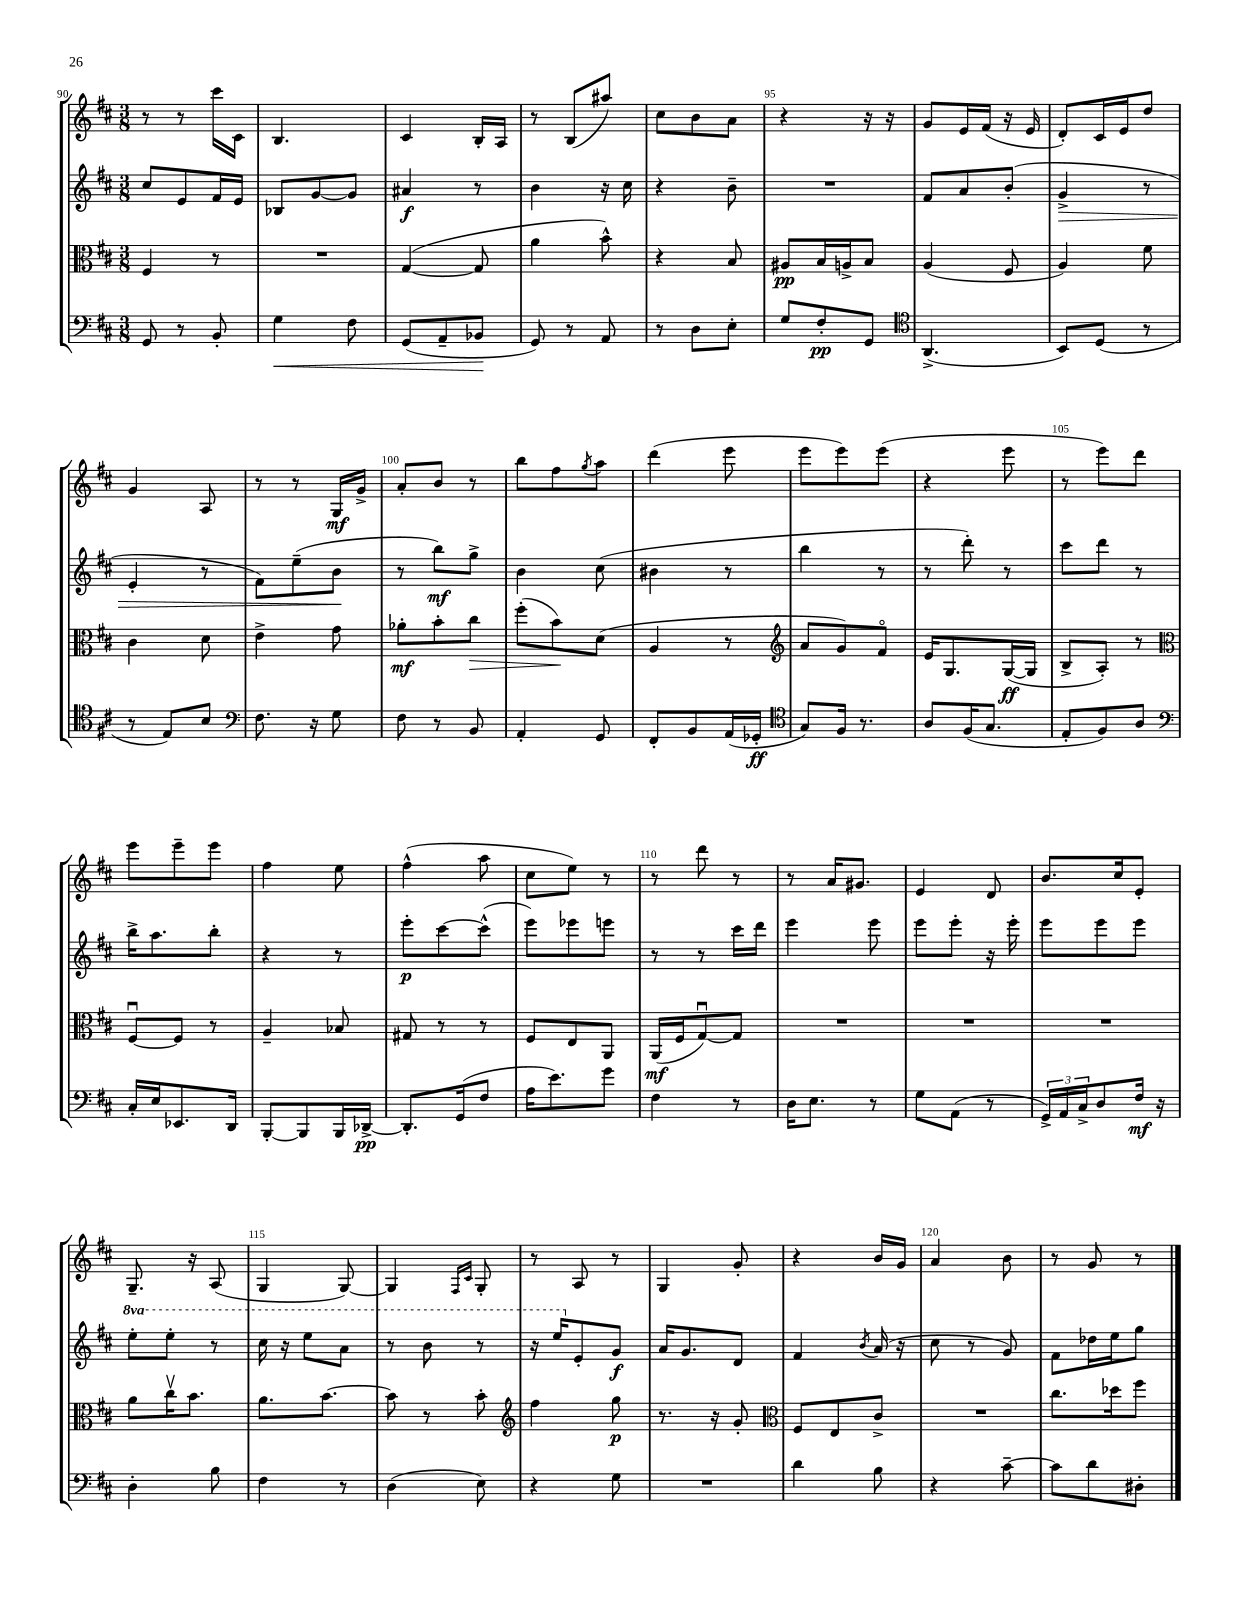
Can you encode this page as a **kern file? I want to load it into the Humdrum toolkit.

**kern	**dynam	**kern	**dynam	**kern	**dynam	**kern	**dynam
*part4	*part4	*part3	*part3	*part2	*part2	*part1	*part1
*staff4	*staff4	*staff3	*staff3	*staff2	*staff2	*staff1	*staff1
*clefF4	*	*clefC3	*	*clefG2	*	*clefG2	*
*k[f#c#]	*	*k[f#c#]	*	*k[f#c#]	*	*k[f#c#]	*
*M3/8	*	*M3/8	*	*M3/8	*	*M3/8	*
=90	=90	=90	=90	=90	=90	=90	=90
8GG/	.	4F#/	.	8cc#/L	.	8r	.
8r	.	.	.	8e/	.	8r	.
8BB'/	.	8r	.	16f#/L	.	16ccc#\LL	.
.	.	.	.	16e/JJ	.	16c#\JJ	.
=91	=91	=91	=91	=91	=91	=91	=91
!	!LO:HP:b	!	!	!	!	!	!
4G\	<	4.r	.	8B-X/L	.	4.B/	.
.	.	.	.	[8g/	.	.	.
8F#\	.	.	.	8g/J]	.	.	.
=92	=92	=92	=92	=92	=92	=92	=92
(8GG/L	.	([4G/	.	4a#X/	f	4c#/	.
8AA~/	.	.	.	.	.	.	.
8BB-X/J	.	8G/]	.	8r	.	16B'/LL	.
.	.	.	.	.	.	16A/JJ	.
.	[	.	.	.	.	.	.
=93	=93	=93	=93	=93	=93	=93	=93
8GG/)	.	4a\	.	4b\	.	8r	.
8r	.	.	.	.	.	(8B/L	.
8AA/	.	8b^^\)	.	16r	.	8aa#X/J)	.
.	.	.	.	16cc#\	.	.	.
=94	=94	=94	=94	=94	=94	=94	=94
8r	.	4r	.	4r	.	8cc#\L	.
8D\L	.	.	.	.	.	8b\	.
8E'\J	.	8B/	.	8b~\	.	8a\J	.
=95	=95	=95	=95	=95	=95	=95	=95
8G/L	.	8A#X/L	pp	4.r	.	4r	.
8F#'/	pp	16B/L	.	.	.	.	.
.	.	16An^/J	.	.	.	.	.
8GG/J	.	8B/J	.	.	.	16r	.
.	.	.	.	.	.	16r	.
=96	=96	=96	=96	=96	=96	=96	=96
*clefC4	*	*	*	*	*	*	*
(4.AA^/	.	(4A/	.	8f#/L	.	8g/L	.
.	.	.	.	8a/	.	16e/L	.
.	.	.	.	.	.	(16f#/JJ	.
.	.	8F#/	.	(8b'/J	.	16r	.
.	.	.	.	.	.	16e/	.
=97	=97	=97	=97	=97	=97	=97	=97
!	!	!	!	!	!LO:HP:b	!	!
8BB/L)	.	4A/)	.	4g^/	>	8d'/L)	.
(8D/J	.	.	.	.	.	16c#/L	.
.	.	.	.	.	.	16e/J	.
8r	.	8f#\	.	8r	.	8dd/J	.
!!LO:LB:g=z
=98	=98	=98	=98	=98	=98	=98	=98
8r	.	4c#\	.	4e'/	.	4g/	.
8E/L)	.	.	.	.	.	.	.
8B/J	.	8d\	.	8r	.	8A/	.
=99	=99	=99	=99	=99	=99	=99	=99
*clefF4	*	*	*	*	*	*	*
8.F#\	.	4e^\	.	8f#\L)	.	8r	.
.	.	.	.	(8ee~\	.	8r	.
16r	.	.	.	.	.	.	.
8G\	.	8g\	.	8b\J	.	16G/LL	mf
.	.	.	.	.	.	16g^/JJ	.
.	.	.	.	.	]	.	.
=100	=100	=100	=100	=100	=100	=100	=100
8F#\	.	8a-X'\L	mf	8r	.	8a'/L	.
8r	.	8b'\	.	8bb\L)	mf	8b/J	.
!	!	!	!LO:HP:b	!	!	!	!
8BB/	.	8cc#\J	>	8gg^\J	.	8r	.
=101	=101	=101	=101	=101	=101	=101	=101
4AA'/	.	(8ff#'\L	.	4b\	.	8bb\L	.
.	.	8b\)	.	.	.	8ff#\	.
.	.	.	.	.	.	8qgg/	.
8GG/	.	(8d\J	]	(8cc#\	.	8aa\J	.
=102	=102	=102	=102	=102	=102	=102	=102
8FF#'/L	.	4A/	.	4b#X\	.	(4ddd\	.
8BB/	.	.	.	.	.	.	.
(16AA/L	.	8r	.	8r	.	8eee\	.
16GG-X'/JJ	ff	.	.	.	.	.	.
=103	=103	=103	=103	=103	=103	=103	=103
*clefC4	*	*clefG2	*	*	*	*	*
8G/L)	.	8a/L	.	4bb\	.	8eee\L	.
16F#/Jk	.	8g/)	.	.	.	8eee\)	.
8.r	.	.	.	.	.	.	.
.	.	8f#/J	.	8r	.	(8eee\J	.
=104	=104	=104	=104	=104	=104	=104	=104
8A/L	.	16e/KL	.	8r	.	4r	.
.	.	8.G/	.	.	.	.	.
(16F#/K	.	.	.	8ddd'\)	.	.	.
8.G/J	.	.	.	.	.	.	.
.	.	([16G/L	ff	8r	.	8eee\	.
.	.	16G/JJ]	.	.	.	.	.
=105	=105	=105	=105	=105	=105	=105	=105
8E'/L	.	8B^/L	.	8ccc#\L	.	8r	.
8F#/)	.	8A'/J)	.	8ddd\J	.	8eee\L)	.
8A/J	.	8r	.	8r	.	8ddd\J	.
!!LO:LB:g=z
=106	=106	=106	=106	=106	=106	=106	=106
*clefF4	*	*clefC3	*	*	*	*	*
16C#'/LL	.	[8F#u/L	.	16bb^\KL	.	8eee\L	.
16E/J	.	.	.	8.aa\	.	.	.
8.EE-X/	.	8F#/J]	.	.	.	8eee~\	.
.	.	8r	.	8bb'\J	.	8eee\J	.
16DD/Jk	.	.	.	.	.	.	.
=107	=107	=107	=107	=107	=107	=107	=107
[8BBB'/L	.	4A~/	.	4r	.	4ff#\	.
8BBB/]	.	.	.	.	.	.	.
16BBB/L	.	8B-X/	.	8r	.	8ee\	.
[16DD-X^/JJ	pp	.	.	.	.	.	.
=108	=108	=108	=108	=108	=108	=108	=108
8.DD-'/L]	.	8G#X/	.	8eee'\L	p	(4ff#^^\	.
.	.	8r	.	[8ccc#\	.	.	.
(16GG/k	.	.	.	.	.	.	.
8F#/J	.	8r	.	(8ccc#^^\J]	.	8aa\	.
=109	=109	=109	=109	=109	=109	=109	=109
16A\KL	.	8F#/L	.	8eee\L)	.	8cc#\L	.
8.e\)	.	.	.	.	.	.	.
.	.	8E/	.	8eee-X\	.	8ee\J)	.
8g\J	.	8AA/J	.	8eeen\J	.	8r	.
=110	=110	=110	=110	=110	=110	=110	=110
4F#\	.	(16AA/LL	mf	8r	.	8r	.
.	.	16F#/J	.	.	.	.	.
.	.	[8Gu/)	.	8r	.	8ddd\	.
8r	.	8G/J]	.	16ccc#\LL	.	8r	.
.	.	.	.	16ddd\JJ	.	.	.
=111	=111	=111	=111	=111	=111	=111	=111
16D\KL	.	4.r	.	4eee\	.	8r	.
8.E\J	.	.	.	.	.	.	.
.	.	.	.	.	.	16a/KL	.
.	.	.	.	.	.	8.g#X/J	.
8r	.	.	.	8eee\	.	.	.
=112	=112	=112	=112	=112	=112	=112	=112
8G\L	.	4.r	.	8eee\L	.	4e/	.
(8AA\J	.	.	.	8eee'\J	.	.	.
8r	.	.	.	16r	.	8d/	.
.	.	.	.	16eee'\	.	.	.
=113	=113	=113	=113	=113	=113	=113	=113
24GG^/LL)	.	4.r	.	8eee\L	.	8.b/L	.
24AA/	.	.	.	.	.	.	.
24C#^/J	.	.	.	.	.	.	.
8D/	.	.	.	8eee\	.	.	.
.	.	.	.	.	.	16cc#/k	.
16F#/Jk	mf	.	.	8eee\J	.	8e'/J	.
16r	.	.	.	.	.	.	.
!!LO:LB:g=z
=114	=114	=114	=114	=114	=114	=114	=114
*	*	*	*	*8va	*	*	*
4D'\	.	8a\L	.	8eee'\L	.	8.G~/	.
.	.	16cc#v\K	.	8eee'\J	.	.	.
.	.	8.b\J	.	.	.	16r	.
8B\	.	.	.	8r	.	(8A/	.
=115	=115	=115	=115	=115	=115	=115	=115
4F#\	.	8.a\L	.	16ccc#\	.	4G/	.
.	.	.	.	16r	.	.	.
.	.	.	.	8eee\L	.	.	.
.	.	[8.b\J	.	.	.	.	.
8r	.	.	.	8aa\J	.	[8G/)	.
=116	=116	=116	=116	=116	=116	=116	=116
(4D\	.	8b\]	.	8r	.	4G/]	.
.	.	8r	.	8bb\	.	.	.
.	.	.	.	.	.	16qqF#/LL	.
.	.	.	.	.	.	16qqc#/JJ	.
8E\)	.	8b'\	.	8r	.	8G'/	.
=117	=117	=117	=117	=117	=117	=117	=117
*	*	*clefG2	*	*	*	*	*
4r	.	4ff#\	.	16r	.	8r	.
.	.	.	.	16eee/KL	.	.	.
*	*	*	*	*X8va	*	*	*
.	.	.	.	8e'/	.	8A/	.
8G\	.	8gg\	p	8g/J	f	8r	.
=118	=118	=118	=118	=118	=118	=118	=118
4.r	.	8.r	.	16a/KL	.	4G/	.
.	.	.	.	8.g/	.	.	.
.	.	16r	.	.	.	.	.
.	.	8g'/	.	8d/J	.	8g'/	.
=119	=119	=119	=119	=119	=119	=119	=119
*	*	*clefC3	*	*	*	*	*
4d\	.	8F#/L	.	4f#/	.	4r	.
.	.	8E/	.	.	.	.	.
.	.	.	.	8qb/	.	.	.
8B\	.	8c#^/J	.	(16a/	.	16b/LL	.
.	.	.	.	16r	.	16g/JJ	.
=120	=120	=120	=120	=120	=120	=120	=120
4r	.	4.r	.	8cc#\	.	4a/	.
.	.	.	.	8r	.	.	.
[8c#~\	.	.	.	8g/)	.	8b\	.
=121	=121	=121	=121	=121	=121	=121	=121
8c#\L]	.	8.cc#\L	.	8f#\L	.	8r	.
8d\	.	.	.	16dd-X\L	.	8g/	.
.	.	16dd-X\k	.	16ee\J	.	.	.
8D#X'\J	.	8ff#\J	.	8gg\J	.	8r	.
==	==	==	==	==	==	==	==
*-	*-	*-	*-	*-	*-	*-	*-
